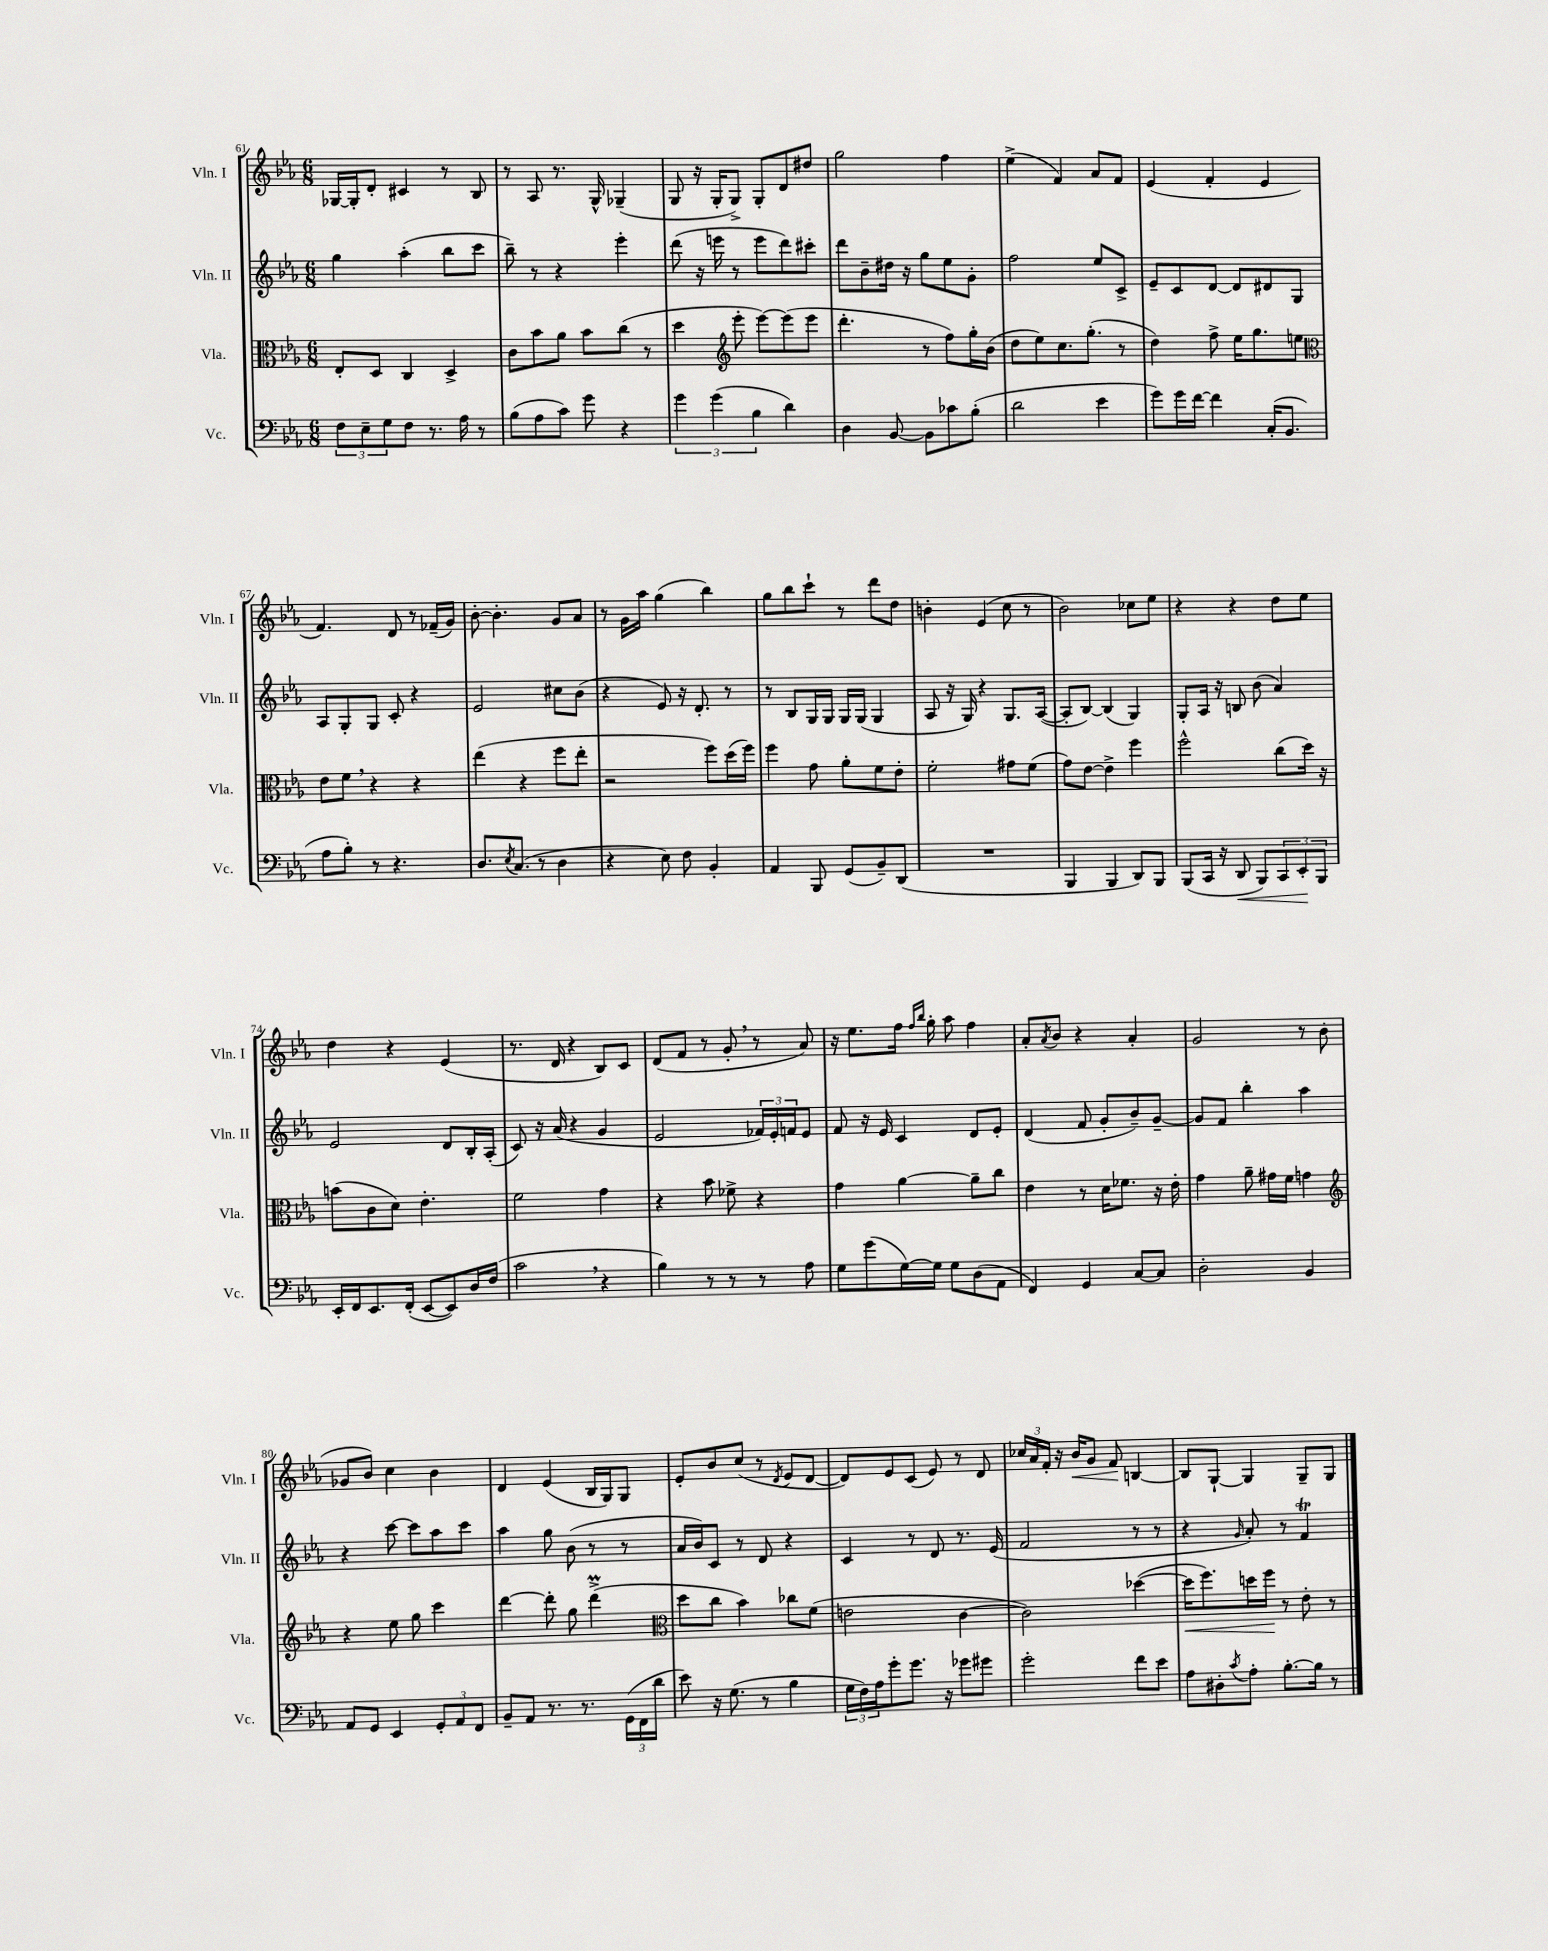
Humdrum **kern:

**kern	**kern	**kern	**kern
*staff4	*staff3	*staff2	*staff1
*clefF4	*clefC3	*clefG2	*clefG2
*k[b-e-a-]	*k[b-e-a-]	*k[b-e-a-]	*k[b-e-a-]
*M6/8	*M6/8	*M6/8	*M6/8
12F	8E-'	4gg	[16G-
.	.	.	16G-']
12E-~	.	.	.
.	8D	.	8d'
12G	.	.	.
8F	4C	(4aa-'	4c#
8.r	.	.	.
.	4D^	8bb-	8r
16A-	.	.	.
8r	.	8ccc	8B-
=	=	=	=
(8B-	8c	8bb-~)	8r
8A-	8b-	8r	8A-
8c)	8a-	4r	8.r
8g	8b-	.	.
.	.	.	16G^^
4r	(8cc	4eee-'	(4G-~
.	8r	.	.
=	=	=	=
6g	4dd	(8ddd	8G
.	.	16r	16r
(6g	.	.	.
.	.	16eee	16G'
*	*clefG2	*	*
.	8eee-'	8r	8G^)
6B-	.	.	.
.	[8eee-)	8eee	8G'
4d)	(8eee-]	8ddd)	8d
.	8eee-	8ccc#'	8dd#
=	=	=	=
4D	4.ddd'	8ddd	2gg
.	.	8b-~	.
[8BB-	.	16dd#	.
.	.	16r	.
8BB-]	8r	8gg	.
8c-	8ff)	8ee-	4ff
(8B-'	16gg'	8g'	.
.	(16b-	.	.
=	=	=	=
2d	8dd	2ff	(4ee-^
.	8ee-)	.	.
.	8.cc	.	4f)
.	(8.gg'	.	.
4e-	.	8ee-	8a-
.	8r	8c^	8f
=	=	=	=
8g)	4dd)	8e-~	(4e-
16g	.	8c	.
[16f	.	.	.
4f]	8ff^	[8d	4f'
.	16ee-	8d]	.
.	8.gg	.	.
(16C'	.	8d#	4e-
8.BB-	.	.	.
.	8ee	8G	.
=	=	=	=
*	*clefC3	*	*
8A-	8e-	8A-	4.f)
8B-')	8f	8G'	.
8r	4r	8G	.
4.r	.	8c'	8d
.	4r	4r	8r
.	.	.	(16f-~
.	.	.	16g)
=	=	=	=
8.D	(4ee-	2e-	[8b-'
.	.	.	4.b-']
8qE-	.	.	.
(8.C	.	.	.
.	4r	.	.
8r	.	.	.
4D	8ff	8cc#	8g
.	8ee-'	(8b-	8a-
=	=	=	=
4r	2r	4r	8r
.	.	.	16g
.	.	.	16aa-
8E-)	.	8e-)	(4gg
8F	.	16r	.
.	.	8.d'	.
4BB-'	8ff)	.	4bb-)
.	(16dd	8r	.
.	16ff)	.	.
=	=	=	=
4AA-	4ff	8r	8gg
.	.	8B-	8bb-
8BBB-	8g	16G	8ccc`
.	.	16G	.
(8GG	8a-'	16G	8r
.	.	(16G	.
8BB-~)	8f	4G	8ddd
(8DD	8e-'	.	8dd
=	=	=	=
2.r	2f'	8A-	4b'
.	.	16r	.
.	.	16G)	.
.	.	4r	(4e-
.	8g#	8.G	8cc
.	(8f	.	8r
.	.	([16A-	.
=	=	=	=
4BBB-	8g)	8A-']	2b-)
.	[8e-	[8B-)	.
4BBB-	4e-^]	(4B-]	.
8DD)	4ff	4G)	8cc-
8BBB-	.	.	8ee-
=	=	=	=
(8BBB-	2ff^^	8G'	4r
16CC	.	16A-	.
16r	.	16r	.
8DD	.	8B	4r
8BBB-)	.	(8b-	.
12CC	(8cc	4a-)	8dd
12EE-'	.	.	.
.	16dd)	.	8ee-
12BBB-	.	.	.
.	16r	.	.
=	=	=	=
16EE-'	(8b	2e-	4dd
16FF	.	.	.
8.EE-	8c	.	.
.	8d)	.	4r
(16FF'	.	.	.
[8EE-	4.e-'	.	.
8EE-])	.	8d	(4e-
16D	.	16B-'	.
(16F	.	(16A-'	.
=	=	=	=
2c	2f	8c)	8.r
.	.	16r	.
.	.	(16a-	16d
.	.	4r	4r
4r	4g	4g	8B-)
.	.	.	8c
=	=	=	=
4B-)	4r	2e-	(8d
.	.	.	8f
8r	8b-	.	8r
8r	8f-^	.	8g'
8r	4r	24f-)	8r
.	.	24e-'	.
.	.	24f	.
8A-	.	8e-	8a-)
=	=	=	=
8G	4g	8f	16r
.	.	.	8.ee-
(8g	.	16r	.
.	.	16e-	.
[16G)	[4a-	4c	16ff
.	.	.	16qqff
.	.	.	16qqbb-
16G]	.	.	16gg'
8G	.	.	8aa-
(8D	8a-~]	8d	4ff
8AA-	8cc	8e-'	.
=	=	=	=
4FF)	4e-	(4d	8a-'
.	.	.	8qa-
.	.	.	8b-
4GG	8r	8f	4r
.	16d	8g'	.
.	8.f-	.	.
[8C	.	8b-~)	4a-'
8C]	16r	[8g~	.
.	16e-'	.	.
=	=	=	=
2D'	4g	8g]	2g
.	.	8f	.
.	8a-~	4bb-'	.
.	16g#	.	.
.	16f	.	.
4BB-	4g	4aa-	8r
.	.	.	(8b-
=	=	=	=
*	*clefG2	*	*
8AA-	4r	4r	8g-
8GG	.	.	8b-)
4EE-	8ee-	[8ccc	4cc
.	8gg	8ccc]	.
12GG'	4ccc	8aa-	4b-
12AA-	.	.	.
.	.	8ccc	.
12FF	.	.	.
=	=	=	=
8BB-~	[4ddd	4aa-	4d
8AA-	.	.	.
8.r	8ddd']	8gg	(4e-
.	8gg	(8b-	.
8.r	.	.	.
.	(4ddd^	8r	16B-
.	.	.	16G)
(24GG	.	8r	8G
24FF	.	.	.
24d	.	.	.
=	=	=	=
*	*clefC3	*	*
8e-)	8dd	16a-	8e-'
.	.	16b-)	.
16r	8cc	8c	8b-
(8.G	.	.	.
.	4b-)	8r	(8cc
8r	.	8d	8r
.	.	.	8qd
4B-	8cc-	4r	8e-
.	(8f	.	[8d
=	=	=	=
24G	2e	4c	8d])
24F)	.	.	.
24A-	.	.	.
8g'	.	.	8e-
8.g	.	8r	(8c
.	.	8d	8e-)
16r	.	.	.
8g-	[4c	8.r	8r
8g#	.	.	8d
.	.	(16e-	.
=	=	=	=
2g'	2c])	2f	24cc-
.	.	.	24a-
.	.	.	24f'
.	.	.	16r
.	.	.	16b-
.	.	.	8g
.	.	.	8f
8f	([4dd-	8r	[4B
8e-	.	8r	.
=	=	=	=
8A-	16dd-]	4r	8B]
.	8.ff)	.	.
8D#'	.	.	[8G`
8qc	.	16qqg	.
8A-'	16dd	8a-')	4G]
.	16ff	.	.
[8.B-'	8r	8r	.
.	8e-'	4f	8G~
16B-]	.	.	.
8r	8r	.	8G
==	==	==	==
*-	*-	*-	*-
